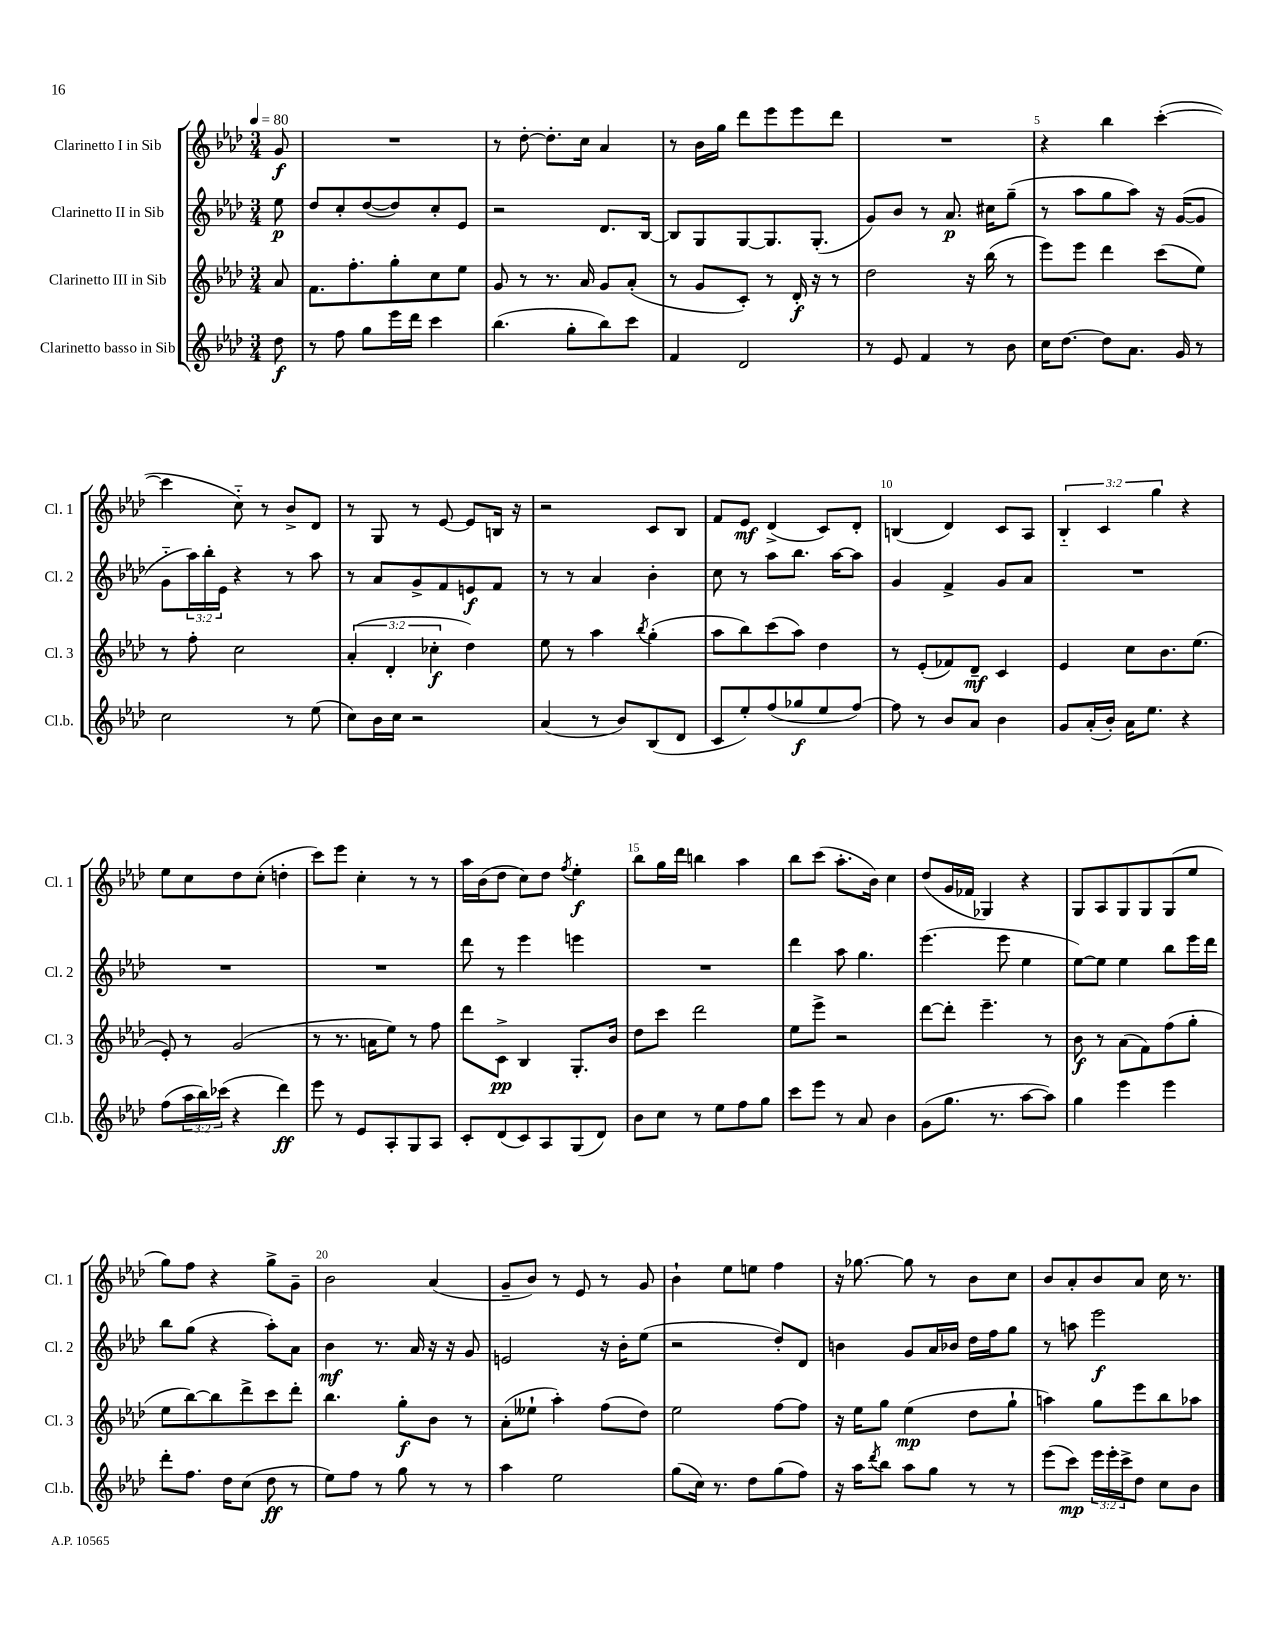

**kern	**dynam	**kern	**dynam	**kern	**dynam	**kern	**dynam
*part4	*part4	*part3	*part3	*part2	*part2	*part1	*part1
*staff4	*staff4	*staff3	*staff3	*staff2	*staff2	*staff1	*staff1
*I"Clarinetto basso in Sib	*	*I"Clarinetto III in Sib	*	*I"Clarinetto II in Sib	*	*I"Clarinetto I in Sib	*
*I'Cl.b.	*	*I'Cl. 3	*	*I'Cl. 2	*	*I'Cl. 1	*
*clefG2	*	*clefG2	*	*clefG2	*	*clefG2	*
*k[b-e-a-d-]	*	*k[b-e-a-d-]	*	*k[b-e-a-d-]	*	*k[b-e-a-d-]	*
*M3/4	*	*M3/4	*	*M3/4	*	*M3/4	*
*MM80	*	*MM80	*	*MM80	*	*MM80	*
=	=	=	=	=	=	=	=
8dd-\	f	8a-/	.	8ee-\	p	8g/	f
=1	=1	=1	=1	=1	=1	=1	=1
8r	.	8.f\L	.	8dd-/L	.	2.r	.
8ff\	.	.	.	8cc'/	.	.	.
.	.	8.ff'\	.	.	.	.	.
8gg\L	.	.	.	([8dd-/	.	.	.
16eee-\L	.	8gg'\	.	8dd-/])	.	.	.
16ddd-\JJ	.	.	.	.	.	.	.
4ccc\	.	8cc\	.	8cc'/	.	.	.
.	.	8ee-\J	.	8e-/J	.	.	.
=2	=2	=2	=2	=2	=2	=2	=2
(4.bb-\	.	8g/	.	2r	.	8r	.
.	.	8r	.	.	.	[8dd-'\	.
.	.	8.r	.	.	.	8.dd-'\L]	.
8gg'\L	.	.	.	.	.	.	.
.	.	16a-/	.	.	.	16cc\Jk	.
8bb-\)	.	8g/L	.	8.d-/L	.	4a-/	.
8ccc\J	.	(8a-'/J	.	.	.	.	.
.	.	.	.	[16B-/Jk	.	.	.
=3	=3	=3	=3	=3	=3	=3	=3
4f/	.	8r	.	8B-/L]	.	8r	.
.	.	8g/L	.	8G/	.	16b-\LL	.
.	.	.	.	.	.	16gg\JJ	.
2d-/	.	8c'/J)	.	[8G/	.	8ddd-\L	.
.	.	8r	.	8.G/]	.	8eee-\	.
.	.	16d-'/	f	.	.	8eee-\	.
.	.	16r	.	(8.G'/J	.	.	.
.	.	8r	.	.	.	8ddd-\J	.
=4	=4	=4	=4	=4	=4	=4	=4
8r	.	2dd-\	.	8g/L)	.	2.r	.
8e-/	.	.	.	8b-/J	.	.	.
4f/	.	.	.	8r	.	.	.
.	.	.	.	8.a-/	p	.	.
8r	.	16r	.	.	.	.	.
.	.	(16bb-\	.	16cc#X\KL	.	.	.
8b-\	.	8r	.	(8gg~\J	.	.	.
=5	=5	=5	=5	=5	=5	=5	=5
16cc\KL	.	8eee-\L)	.	8r	.	4r	.
[8.dd-\J	.	.	.	.	.	.	.
.	.	8eee-\J	.	8aa-\L	.	.	.
8dd-\L]	.	4ddd-\	.	8gg\	.	4bb-\	.
8.a-\J	.	.	.	8aa-\J)	.	.	.
.	.	(8ccc\L	.	16r	.	([4ccc'\	.
16g/	.	.	.	([16g/KL	.	.	.
8r	.	8ee-\J)	.	8g/J]	.	.	.
!!LO:LB:g=z
=6	=6	=6	=6	=6	=6	=6	=6
2cc\	.	8r	.	8g\L	.	4ccc\]	.
.	.	8ff'\	.	24aa-\L)	.	.	.
.	.	.	.	24bb-'\	.	.	.
.	.	.	.	24e-\JJ	.	.	.
.	.	2cc\	.	4r	.	8cc\)	.
.	.	.	.	.	.	8r	.
8r	.	.	.	8r	.	8b-^/L	.
(8ee-\	.	.	.	8aa-\	.	8d-/J	.
=7	=7	=7	=7	=7	=7	=7	=7
8cc\L)	.	(6a-'/	.	8r	.	8r	.
16b-\L	.	.	.	8a-/L	.	8G/	.
.	.	6d-'/	.	.	.	.	.
16cc\JJ	.	.	.	.	.	.	.
2r	.	.	.	8g^/	.	8r	.
.	.	6cc-X'\	f	.	.	.	.
.	.	.	.	8f/	.	[8e-/	.
.	.	4dd-\)	.	8en/	f	8e-/L]	.
.	.	.	.	8f/J	.	16Bn/Jk	.
.	.	.	.	.	.	16r	.
=8	=8	=8	=8	=8	=8	=8	=8
(4a-/	.	8ee-\	.	8r	.	2r	.
.	.	8r	.	8r	.	.	.
8r	.	4aa-\	.	4a-/	.	.	.
8b-/L)	.	.	.	.	.	.	.
.	.	8qbb-/	.	.	.	.	.
(8B-/	.	(4gg'\	.	4b-'\	.	8c/L	.
8d-/J	.	.	.	.	.	8B-/J	.
=9	=9	=9	=9	=9	=9	=9	=9
8c/L	.	8aa-\L	.	8cc\	.	8f/L	.
8ee-'/)	.	8bb-\)	.	8r	.	8e-/J	mf
(8ff/	.	(8ccc\	.	8aa-\L	.	(4d-^/	.
8gg-X/	f	8aa-\J)	.	8.bb-\J	.	.	.
8ee-/	.	4dd-\	.	.	.	8c/L)	.
.	.	.	.	[16aa-\KL	.	.	.
[8ff/J)	.	.	.	8aa-\J]	.	8d-'/J	.
=10	=10	=10	=10	=10	=10	=10	=10
8ff\]	.	8r	.	4g/	.	(4Bn/	.
8r	.	(8e-'/L	.	.	.	.	.
8b-/L	.	8f-X/)	.	4f^/	.	4d-/)	.
8a-/J	.	8d-~/J	mf	.	.	.	.
4b-\	.	4c/	.	8g/L	.	8c/L	.
.	.	.	.	8a-/J	.	8A-/J	.
=11	=11	=11	=11	=11	=11	=11	=11
8g/L	.	4e-/	.	2.r	.	6B-/	.
(16a-'/L	.	.	.	.	.	.	.
.	.	.	.	.	.	6c/	.
16b-'/JJ)	.	.	.	.	.	.	.
16a-\KL	.	8cc\L	.	.	.	.	.
8.ee-\J	.	.	.	.	.	.	.
.	.	.	.	.	.	6gg\	.
.	.	8.b-\	.	.	.	.	.
4r	.	.	.	.	.	4r	.
.	.	(8.ee-\J	.	.	.	.	.
!!LO:LB:g=z
=12	=12	=12	=12	=12	=12	=12	=12
(8ff\L	.	8e-'/)	.	2.r	.	8ee-\L	.
24aa-\L	.	8r	.	.	.	8cc\	.
24bb-\)	.	.	.	.	.	.	.
(24ccc-X\JJ	.	.	.	.	.	.	.
4r	.	(2g/	.	.	.	8dd-\	.
.	.	.	.	.	.	(8cc'\J	.
4ddd-\)	ff	.	.	.	.	4ddn'\	.
=13	=13	=13	=13	=13	=13	=13	=13
8eee-\	.	8r	.	2.r	.	8ccc\L)	.
8r	.	8.r	.	.	.	8eee-\J	.
8e-/L	.	.	.	.	.	4cc'\	.
.	.	16an\KL	.	.	.	.	.
8A-'/	.	8ee-\J)	.	.	.	.	.
8G/	.	8r	.	.	.	8r	.
8A-/J	.	8ff\	.	.	.	8r	.
=14	=14	=14	=14	=14	=14	=14	=14
8c'/L	.	8ddd-\L	.	8ddd-\	.	16aa-\LL	.
.	.	.	.	.	.	(16b-\J	.
(8d-/	.	8c^\J	pp	8r	.	8dd-\J	.
8c/)	.	4B-/	.	4eee-\	.	8cc\L)	.
8A-/	.	.	.	.	.	8dd-\J	.
.	.	.	.	.	.	8qff/	.
(8G/	.	8.G'/L	.	4eeen\	.	4ee-'\	f
8d-/J)	.	.	.	.	.	.	.
.	.	16b-/Jk	.	.	.	.	.
=15	=15	=15	=15	=15	=15	=15	=15
8b-\L	.	8dd-\L	.	2.r	.	8bb-\L	.
8cc\J	.	8ccc\J	.	.	.	16gg\L	.
.	.	.	.	.	.	16ddd-\JJ	.
8r	.	2ddd-\	.	.	.	4bbn\	.
8ee-\L	.	.	.	.	.	.	.
8ff\	.	.	.	.	.	4aa-\	.
8gg\J	.	.	.	.	.	.	.
=16	=16	=16	=16	=16	=16	=16	=16
8ccc\L	.	8ee-\L	.	4ddd-\	.	8bb-\L	.
8eee-\J	.	8eee-^\J	.	.	.	(8ccc\J	.
8r	.	2r	.	8aa-\	.	8.aa-'\L	.
8a-/	.	.	.	4.gg\	.	.	.
.	.	.	.	.	.	16b-\Jk)	.
4b-\	.	.	.	.	.	4cc\	.
=17	=17	=17	=17	=17	=17	=17	=17
(8g\L	.	[8ddd-\L	.	(4.eee-\	.	(8dd-/L	.
8.gg\J	.	8ddd-'\J]	.	.	.	16g/L	.
.	.	.	.	.	.	16f-X/JJ	.
.	.	4.eee-~\	.	.	.	4G-X/)	.
8.r	.	.	.	.	.	.	.
.	.	.	.	8eee-\	.	.	.
[8aa-\L	.	.	.	4ee-\	.	4r	.
8aa-\J])	.	8r	.	.	.	.	.
=18	=18	=18	=18	=18	=18	=18	=18
4gg\	.	8b-\	f	[8ee-\L)	.	8G/L	.
.	.	8r	.	8ee-\J]	.	8A-/	.
4eee-\	.	(8a-\L	.	4ee-\	.	8G/	.
.	.	8f\)	.	.	.	8G/	.
4eee-\	.	(8ff\	.	8bb-\L	.	(8G/	.
.	.	8gg'\J	.	16eee-\L	.	8ee-/J	.
.	.	.	.	16ddd-\JJ	.	.	.
!!LO:LB:g=z
=19	=19	=19	=19	=19	=19	=19	=19
8ddd-'\L	.	8ee-\L	.	8bb-\L	.	8gg\L)	.
8.ff\J	.	[8bb-\)	.	(8gg\J	.	8ff\J	.
.	.	8bb-\]	.	4r	.	4r	.
16dd-\KL	.	.	.	.	.	.	.
(8cc\J	.	8ddd-^\	.	.	.	.	.
8dd-\	ff	8ccc\	.	8aa-'\L)	.	8gg^\L	.
8r	.	8ddd-'\J	.	8a-\J	.	8g~\J	.
=20	=20	=20	=20	=20	=20	=20	=20
8ee-\L)	.	4.bb-\	.	4b-\	mf	2b-\	.
8ff\J	.	.	.	.	.	.	.
8r	.	.	.	8.r	.	.	.
8gg\	.	8gg'\L	f	.	.	.	.
.	.	.	.	16a-/	.	.	.
8r	.	8b-\J	.	16r	.	(4a-/	.
.	.	.	.	16r	.	.	.
8r	.	8r	.	8g/	.	.	.
=21	=21	=21	=21	=21	=21	=21	=21
4aa-\	.	(8a-'\L	.	2en/	.	8g~/L	.
.	.	8ee--X`\J	.	.	.	8b-/J)	.
2ee-\	.	4aa-'\)	.	.	.	8r	.
.	.	.	.	.	.	8e-/	.
.	.	(8ff\L	.	16r	.	8r	.
.	.	.	.	16b-'\KL	.	.	.
.	.	8dd-\J)	.	(8ee-\J	.	8g/	.
=22	=22	=22	=22	=22	=22	=22	=22
(8gg\L	.	2ee-\	.	2r	.	4b-`\	.
16cc\Jk)	.	.	.	.	.	.	.
8.r	.	.	.	.	.	.	.
.	.	.	.	.	.	8ee-\L	.
8dd-\L	.	.	.	.	.	8een\J	.
(8gg\	.	[8ff\L	.	8dd-'/L)	.	4ff\	.
8ff\J)	.	8ff\J]	.	8d-/J	.	.	.
=23	=23	=23	=23	=23	=23	=23	=23
16r	.	16r	.	4bn\	.	16r	.
16aa-\KL	.	16ee-\KL	.	.	.	[8.gg-X\	.
8qddd-/	.	.	.	.	.	.	.
8bb-\J	.	8gg\J	.	.	.	.	.
8aa-\L	.	(4ee-\	mp	8g/L	.	8gg-\]	.
8gg\J	.	.	.	16a-/L	.	8r	.
.	.	.	.	16b-X/JJ	.	.	.
8r	.	8dd-\L	.	16dd-\LL	.	8b-\L	.
.	.	.	.	16ff\J	.	.	.
8r	.	8gg`\J	.	8gg\J	.	8cc\J	.
=24	=24	=24	=24	=24	=24	=24	=24
(8eee-\L	.	4aan\)	.	8r	.	8b-/L	.
8ccc\J)	mp	.	.	8aan\	.	8a-'/	.
24eee-\LL	.	8gg\L	.	2eee-\	f	8b-/	.
24eee-'\	.	.	.	.	.	.	.
24ccc^\J	.	.	.	.	.	.	.
8dd-\J	.	8eee-\	.	.	.	8a-/J	.
8cc\L	.	8bb-\	.	.	.	16cc\	.
.	.	.	.	.	.	8.r	.
8b-\J	.	8aa-X\J	.	.	.	.	.
==	==	==	==	==	==	==	==
*-	*-	*-	*-	*-	*-	*-	*-
